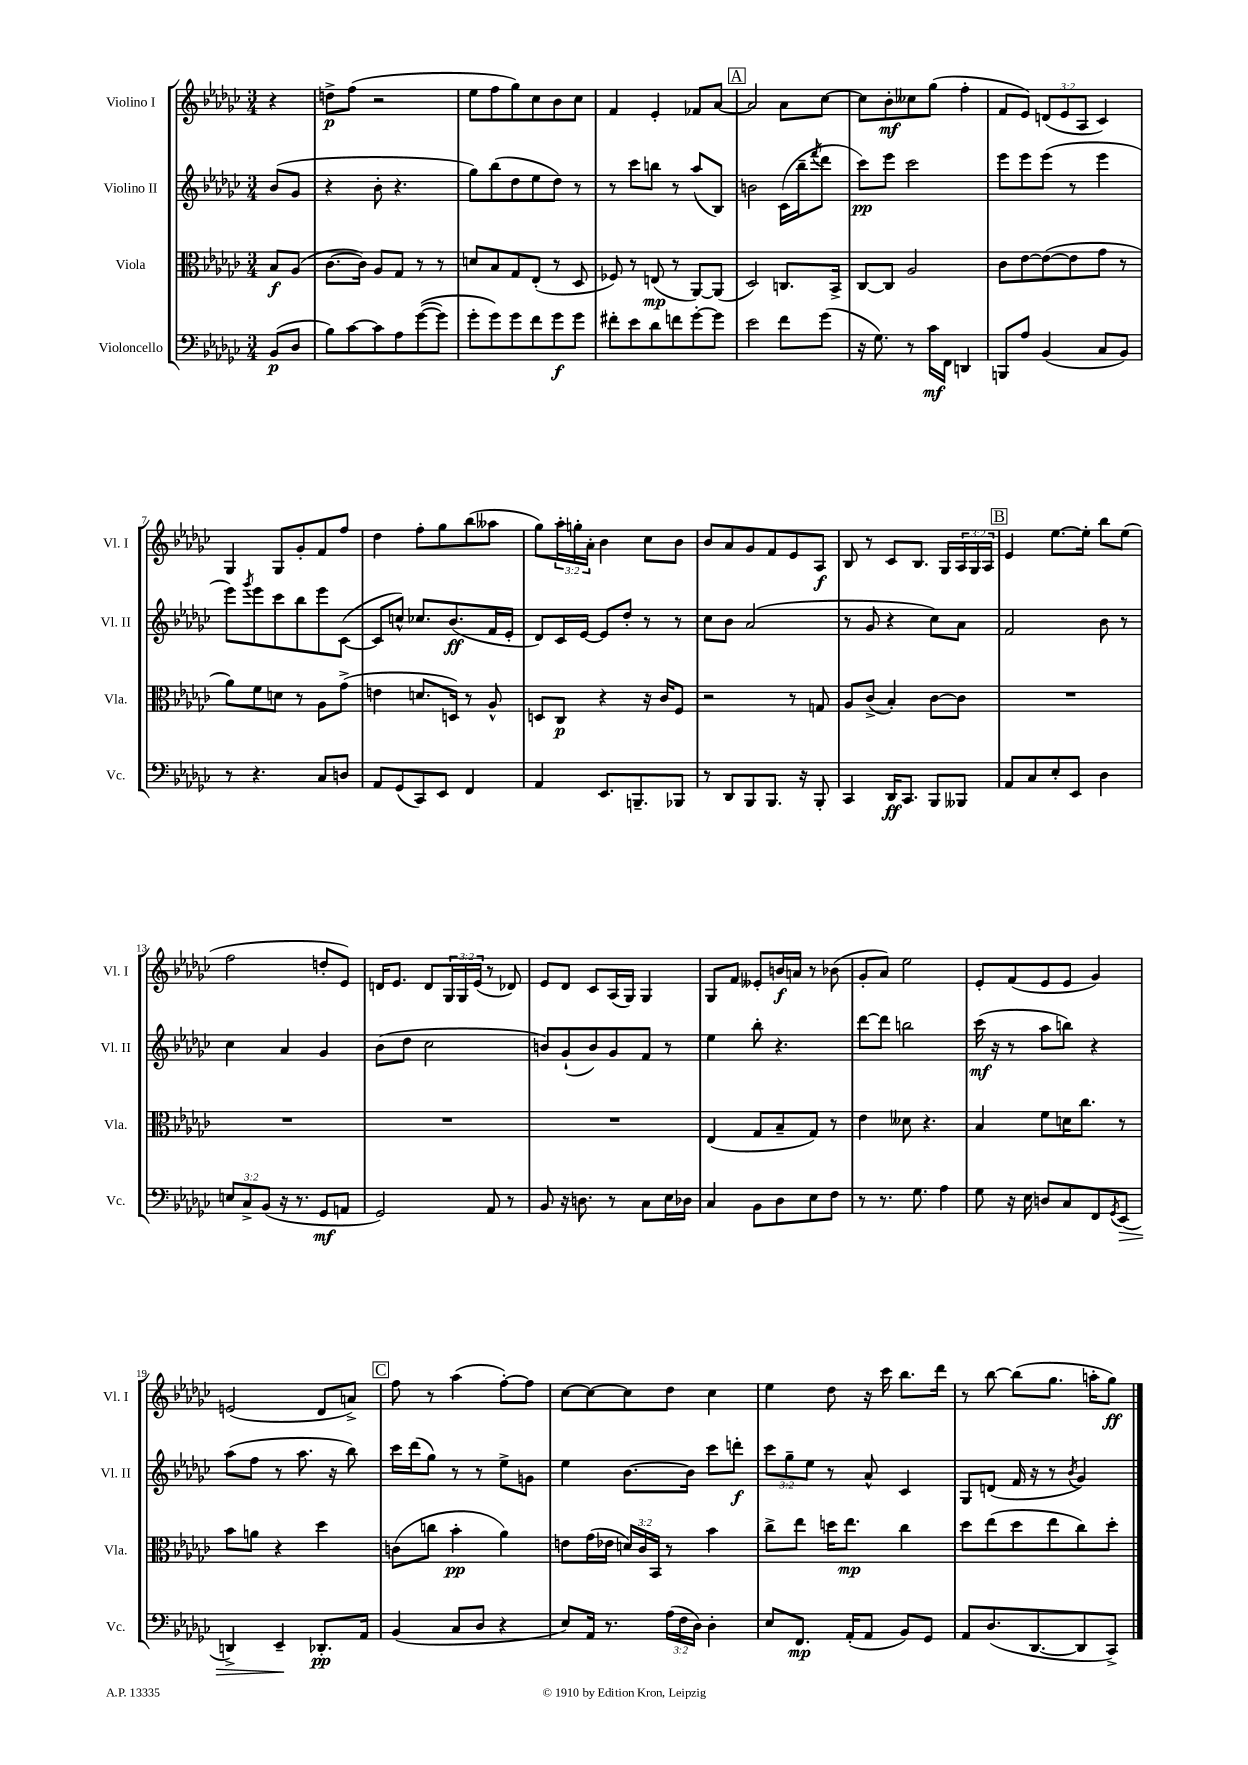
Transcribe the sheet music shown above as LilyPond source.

<<
\new StaffGroup <<
\new Staff = "s0" \with { instrumentName = "Violino I" shortInstrumentName = "Vl. I" } {
    \clef treble \key ges \major \numericTimeSignature \time 3/4 \override Staff.TupletNumber.text = #tuplet-number::calc-fraction-text \partial 4
    r4 |
    d''8->\p f''8( r2 |
    ees''8 f''8 ges''8) ces''8 bes'8 ces''8 |
    f'4 ees'4-. fes'8 aes'8~ |
    \mark \markup { \box "A" } aes'2 aes'8 ces''8~ |
    ces''8 bes'8-.\mf ceses''8 ges''8( f''4-. |
    f'8 ees'8) \tuplet 3/2 { d'8( ees'8 aes8 } ces'4) |
    ges4 ges8 ges'8-. f'8 f''8 |
    des''4 f''8-. ges''8 bes''8( aeses''8 |
    ges''8) \tuplet 3/2 { aes''16-. g''16-. aes'16-. } bes'4 ces''8 bes'8 |
    bes'8 aes'8 ges'8 f'8 ees'8 aes8\f |
    bes8 r8 ces'8 bes8. ges16 \tuplet 3/2 { aes16 ges16 aes16 } |
    \mark \markup { \box "B" } ees'4 ees''8.~ ees''16-. bes''8 ees''8( |
    f''2 d''8-. ees'8) |
    d'16 ees'8. d'8 \tuplet 3/2 { ges16 ges16 ees'16( } r8 des'8) |
    ees'8 des'8 ces'8 aes16( ges16) ges4 |
    ges8 f'8 eeses'8-. b'16\f a'16 r8 bes'8( |
    ges'8-. aes'8) ees''2 |
    ees'8-. f'8( ees'8 ees'8 ges'4) |
    e'2( des'8 a'8->) |
    \mark \markup { \box "C" } f''8 r8 aes''4( f''8~-.) f''8 |
    ces''8~ ces''8~ ces''8 des''8 ces''4 |
    ees''4 des''8 r16 ces'''16 bes''8. des'''16 |
    r8 bes''8~ bes''8( ges''8. a''16-. ges''8\ff) \bar "|." |
}
\new Staff = "s1" \with { instrumentName = "Violino II" shortInstrumentName = "Vl. II" } {
    \clef treble \key ges \major \numericTimeSignature \time 3/4 \override Staff.TupletNumber.text = #tuplet-number::calc-fraction-text \partial 4
    bes'8( ges'8 |
    r4 bes'8-. r4. |
    ges''8) bes''8( des''8 ees''8 des''8) r8 |
    r8 ces'''8 b''8 r8 aes''8( bes8) |
    \mark \markup { \box "A" } b'2 ces'16( bes''16-- \acciaccatura { f'''8 } des'''8 |
    ces'''8\pp) ees'''8 ces'''2 |
    ees'''8 ees'''8 ees'''8( r8 ees'''4 |
    ees'''8) \acciaccatura { ges'''8 } ees'''8 ces'''8 bes''8 ees'''8 ces'8~( |
    ces'8 c''8-^) ces''8. bes'8.\ff( f'16 ees'16-. |
    des'8) ces'16 ees'16~ ees'8 des''8-. r8 r8 |
    ces''8 bes'8 aes'2( |
    r8 ges'8 r4 ces''8) aes'8 |
    \mark \markup { \box "B" } f'2 bes'8 r8 |
    ces''4 aes'4 ges'4 |
    bes'8( des''8 ces''2 |
    b'8) ges'8-!( b'8) ges'8 f'8 r8 |
    ees''4 bes''8-. r4. |
    des'''8~ des'''8 b''2 |
    ces'''16\mf( r16 r8 aes''8 b''8) r4 |
    aes''8( f''8 r8 aes''8. r16 bes''8) |
    \mark \markup { \box "C" } ces'''16 des'''16( ges''8) r8 r8 ees''8-> g'8 |
    ees''4 bes'8.~ bes'16 ces'''8 d'''8-.\f |
    \tuplet 3/2 { ces'''8 ges''8-- ees''8 } r8 aes'8-^ ces'4 |
    ges8 d'8( f'16 r16 r8 \acciaccatura { bes'8 } ges'4) \bar "|." |
}
\new Staff = "s2" \with { instrumentName = "Viola" shortInstrumentName = "Vla." } {
    \clef alto \key ges \major \numericTimeSignature \time 3/4 \override Staff.TupletNumber.text = #tuplet-number::calc-fraction-text \partial 4
    bes8\f aes8( |
    ces'8.~ ces'16) aes8 ges8 r8 r8 |
    d'8 bes8 ges8 ees8-.( r8 des8 |
    fes8) r8 e8\mp( r8 aes,8~) aes,8( |
    \mark \markup { \box "A" } des2) c8. bes,16-> |
    ces8~ ces8 aes2 |
    ces'8 ees'8~ ees'8~( ees'8 ges'8 r8 |
    aes'8) f'8 d'8 r8 aes8 ges'8->( |
    e'4 d'8. d16) r8 aes8-^ |
    d8 ces8\p r4 r16 ces'16 f8 |
    r2 r8 g8 |
    aes8 ces'8->( bes4-.) ces'8~ ces'8 |
    \mark \markup { \box "B" } R2. |
    R2. |
    R2. |
    R2. |
    ees4( ges8 bes8-- ges8) r8 |
    ees'4 deses'8 r4. |
    bes4 f'8 d'16 ces''8. r8 |
    bes'8 a'8 r4 des''4 |
    \mark \markup { \box "C" } c'8( c''8 bes'4-.\pp aes'4) |
    e'8 ges'16( ees'16 \tuplet 3/2 { d'16) ces'16 bes,16 } r8 bes'4 |
    ces''8-> ees''8 d''16 ees''8.\mp ces''4 |
    des''8 ees''8( des''8 ees''8 ces''8) des''8-. \bar "|." |
}
\new Staff = "s3" \with { instrumentName = "Violoncello" shortInstrumentName = "Vc." } {
    \clef bass \key ges \major \numericTimeSignature \time 3/4 \override Staff.TupletNumber.text = #tuplet-number::calc-fraction-text \partial 4
    bes,8\p( des8 |
    bes8) ces'8~ ces'8 aes8 ges'8~(\( ges'8) |
    ges'8-. ges'8\) ges'8 f'8 ges'8\f ges'8 |
    fis'8-. ees'8 des'8 f'8 ges'8~-. ges'8 |
    \mark \markup { \box "A" } ees'2 f'8 ges'8( |
    r16 ges8.) r8 ces'16\mf f,16 d,4 |
    b,,8 aes8 bes,4( ces8 bes,8) |
    r8 r4. ces8 d8 |
    aes,8 ges,8( ces,8) ees,8 f,4 |
    aes,4 ees,8. b,,8.-- bes,,8 |
    r8 des,8 bes,,8 bes,,8. r16 bes,,8-. |
    ces,4 des,16\ff ces,8. bes,,8 beses,,8 |
    \mark \markup { \box "B" } aes,8 ces8 ees8-. ees,8 des4 |
    \tuplet 3/2 { e8 ces8-> bes,8( } r16 r8. ges,8\mf a,8 |
    ges,2) aes,8 r8 |
    bes,8 r16 d8. r8 ces8 ees16 des16 |
    ces4 bes,8 des8 ees8 f8 |
    r8 r8. ges8. aes4 |
    ges8 r16 ees16 d8 ces8 f,8 \acciaccatura { ges,8 } ees,8\>( |
    d,4->) ees,4--\! des,8.-.\pp aes,16 |
    \mark \markup { \box "C" } bes,4( ces8 des8 r4 |
    ees8) aes,16 r8. \tuplet 3/2 { aes16( f16 des16) } des4-. |
    ees8 f,8.\mp aes,16-.( aes,8 bes,8) ges,8 |
    aes,8 des8.( des,8.~ des,8 ces,8->) \bar "|." |
}
>>
>>
